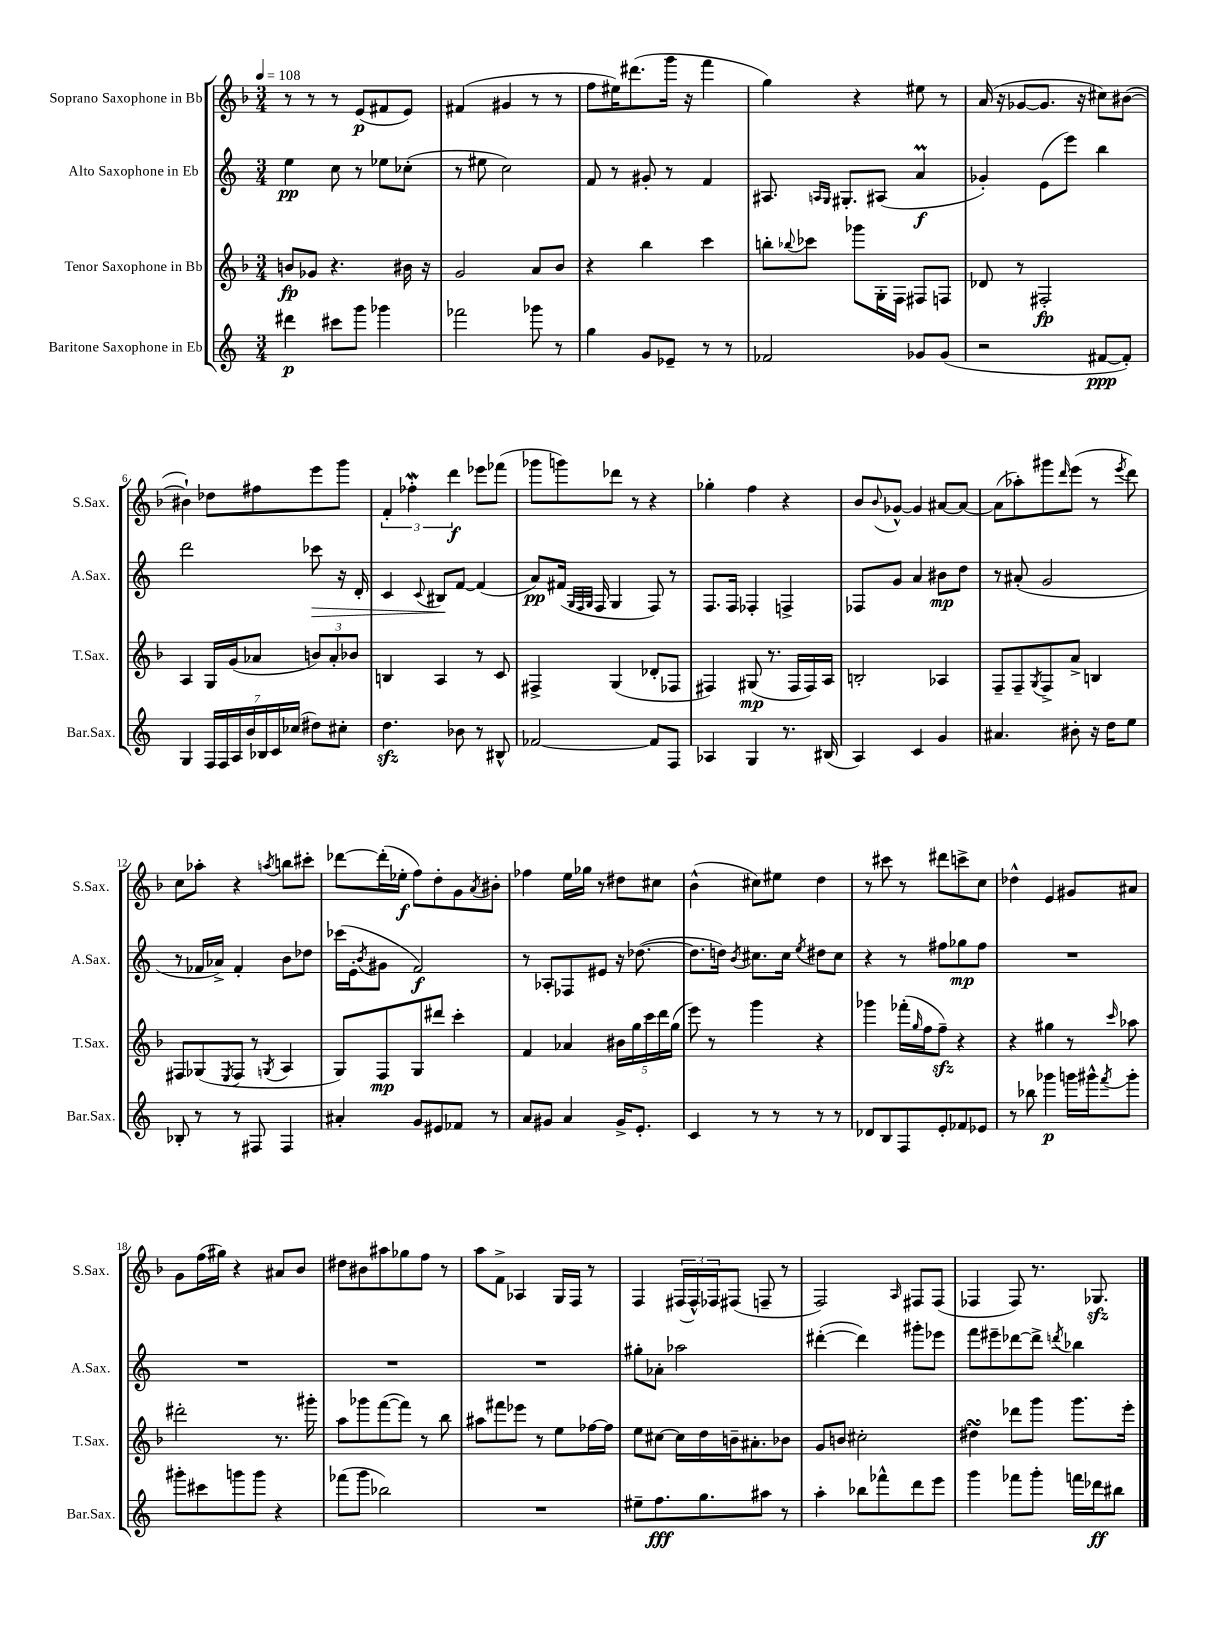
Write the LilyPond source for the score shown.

<<
\new StaffGroup <<
\new Staff = "s0" \with { instrumentName = "Soprano Saxophone in Bb" shortInstrumentName = "S.Sax." } {
    \clef treble \key f \major \numericTimeSignature \time 3/4 \tempo 4 = 108
    r8 r8 r8 e'8\p( fis'8 e'8) |
    fis'4( gis'4 r8 r8 |
    f''8 eis''16) dis'''8.( g'''16 r16 f'''4 |
    g''4) r4 eis''8 r8 |
    a'16( r16 ges'8~ ges'8. r16 cis''8) bis'8~( |
    bis'4-!) des''8 fis''8 e'''8 g'''8 |
    \tuplet 3/2 { f'4-. fes''4-.\mordent d'''4\f } ees'''8 fes'''8( |
    ges'''8 g'''8) des'''8 r8 r4 |
    ges''4-. f''4 r4 |
    bes'8 \appoggiatura { bes'8 } ges'8~-^ ges'4 ais'8~ ais'8~ |
    ais'8( aes''8-.) gis'''8 \grace { d'''16 } e'''8( r8 \acciaccatura { e'''8 } d'''8) |
    c''8 aes''8-. r4 \acciaccatura { a''8 } b''8 cis'''8-. |
    des'''8~ des'''16-.( ees''16-.\f f''8) d''8-. g'8 \acciaccatura { a'8 } bis'8-. |
    fes''4 e''16 ges''16 r8 dis''8 cis''8 |
    bes'4-^( cis''8) eis''8 d''4 |
    r8 cis'''8 r8 dis'''8 c'''8-> c''8 |
    des''4-^ e'4 gis'8 ais'8 |
    g'8 f''16( gis''16) r4 ais'8 bes'8 |
    dis''8 bis'8 ais''8 ges''8 f''8 r8 |
    a''8 f'8-> aes4 g16 f16 r8 |
    f4 \tuplet 3/2 { fis16( fis16-^) fes16 } fis8( f8-- r8 |
    f2) \grace { a16 } fis8 fis8( |
    fes4 fes8) r8. ges8.\sfz \bar "|." |
}
\new Staff = "s1" \with { instrumentName = "Alto Saxophone in Eb" shortInstrumentName = "A.Sax." } {
    \clef treble \key c \major \numericTimeSignature \time 3/4
    e''4\pp c''8 r8 ees''8 ces''8-.( |
    r8 eis''8 c''2) |
    f'8 r8 gis'8-. r8 f'4 |
    ais8. \grace { a16 g16 } gis8.-. ais8( a'4\prall\f |
    ges'4-.) e'8( e'''8) b''4 |
    d'''2 ces'''8\> r16 d'16-. |
    c'4 \appoggiatura { c'8 } bis8\! f'8~ f'4( |
    a'8\pp) fis'16( \grace { g32 f32 g32 } f16 g4 f8) r8 |
    f8. f16 fes4-. f4-> |
    fes8 g'8 a'4 bis'8\mp d''8 |
    r8 ais'8-.( g'2 |
    r8 fes'16 aes'16->) fes'4-. b'8 des''8 |
    ces'''16( e'16-. \acciaccatura { b'8 } gis'8 f'2\f) |
    r8 aes8-. fes8 eis'8 r16 des''8.~( |
    des''8. d''16) \acciaccatura { b'8 } cis''8. cis''16 \acciaccatura { e''8 } dis''8 cis''8 |
    r4 r8 fis''8 ges''8\mp fis''8 |
    R2. |
    R2. |
    R2. |
    R2. |
    gis''8-. aes'8-. aes''2 |
    dis'''4~-.( dis'''4) gis'''8-. ees'''8 |
    f'''8 eis'''8-- des'''8~ des'''8-> \acciaccatura { d'''8 } bes''4 \bar "|." |
}
\new Staff = "s2" \with { instrumentName = "Tenor Saxophone in Bb" shortInstrumentName = "T.Sax." } {
    \clef treble \key f \major \numericTimeSignature \time 3/4
    b'8\fp ges'8 r4. bis'16 r16 |
    g'2 a'8 bes'8 |
    r4 bes''4 c'''4 |
    b''8-. \appoggiatura { bes''8 } ces'''8 ges'''8 g16-. f16 fis8 f8 |
    des'8 r8 fis2-.\fp |
    a4 g16 g'16( aes'8 \tuplet 3/2 { b'8) aes'8-. bes'8 } |
    b4 a4 r8 c'8 |
    fis4-> g4( des'8-. fes8 |
    fis4) gis8\mp( r8. fis16 fis16) a16 |
    b2-. aes4 |
    f8-- f8-- \acciaccatura { g8 } f8-> a'8-> b4 |
    fis8 ges8( \acciaccatura { e8 } fis8 r8 \acciaccatura { g8 } a4 |
    g8) f8\mp g8 dis'''8 c'''4-. |
    f'4 aes'4 \tuplet 5/4 { bis'16 g''16 c'''16 d'''16 g''16( } |
    e'''8) r8 g'''4 r4 |
    ges'''4 fes'''16-.( \grace { g''16 } f''16 f''8--\sfz) r4 |
    r4 gis''4 r8 \grace { c'''16 } aes''8 |
    dis'''2-. r8. gis'''16-. |
    a''8 ges'''8 f'''8~( f'''8) r8 bes''8 |
    ais''8 fis'''8 ees'''8 r8 e''8 fes''16~ fes''16 |
    e''8 cis''8~ cis''16 d''16 b'16-- ais'8.-. bes'8 |
    g'8 b'8 cis''2-. |
    dis''4\turn des'''8 g'''8 g'''8. e'''16-. \bar "|." |
}
\new Staff = "s3" \with { instrumentName = "Baritone Saxophone in Eb" shortInstrumentName = "Bar.Sax." } {
    \clef treble \key c \major \numericTimeSignature \time 3/4
    dis'''4\p cis'''8 g'''8 ges'''4 |
    fes'''2 ges'''8 r8 |
    g''4 g'8 ees'8-- r8 r8 |
    fes'2 ges'8 ges'8( |
    r2 fis'8~\ppp fis'8-.) |
    g4 \tuplet 7/4 { f16 f16 a16 b'16 bes16 c'16 ces''16( } dis''8) cis''8-. |
    d''4.\sfz bes'8 r8 bis8-^ |
    fes'2~ fes'8 f8 |
    aes4 g4 r8. bis16( |
    a4) c'4 g'4 |
    ais'4. bis'8-. r16 d''16 e''8 |
    bes8-. r8 r8 fis8 fis4 |
    ais'4-. g'8 eis'8 fes'8 r8 |
    a'8 gis'8 a'4 gis'16-> e'8.-. |
    c'4 r8 r8 r8 r8 |
    des'8 b8 f8 e'8-. fes'8 ees'8 |
    r8 bes''8 ges'''4\p g'''16 gis'''16-^ \acciaccatura { f'''8 } gis'''8-. |
    gis'''8-. cis'''8 g'''8 g'''8 r4 |
    fes'''8( g'''8 bes''2) |
    R2. |
    eis''8-- f''8.\fff g''8. ais''8 r8 |
    a''4-. bes''8 fes'''8-^ d'''8 e'''8 |
    g'''4 fes'''8 g'''8-. f'''16 des'''16\ff bis''8 \bar "|." |
}
>>
>>
